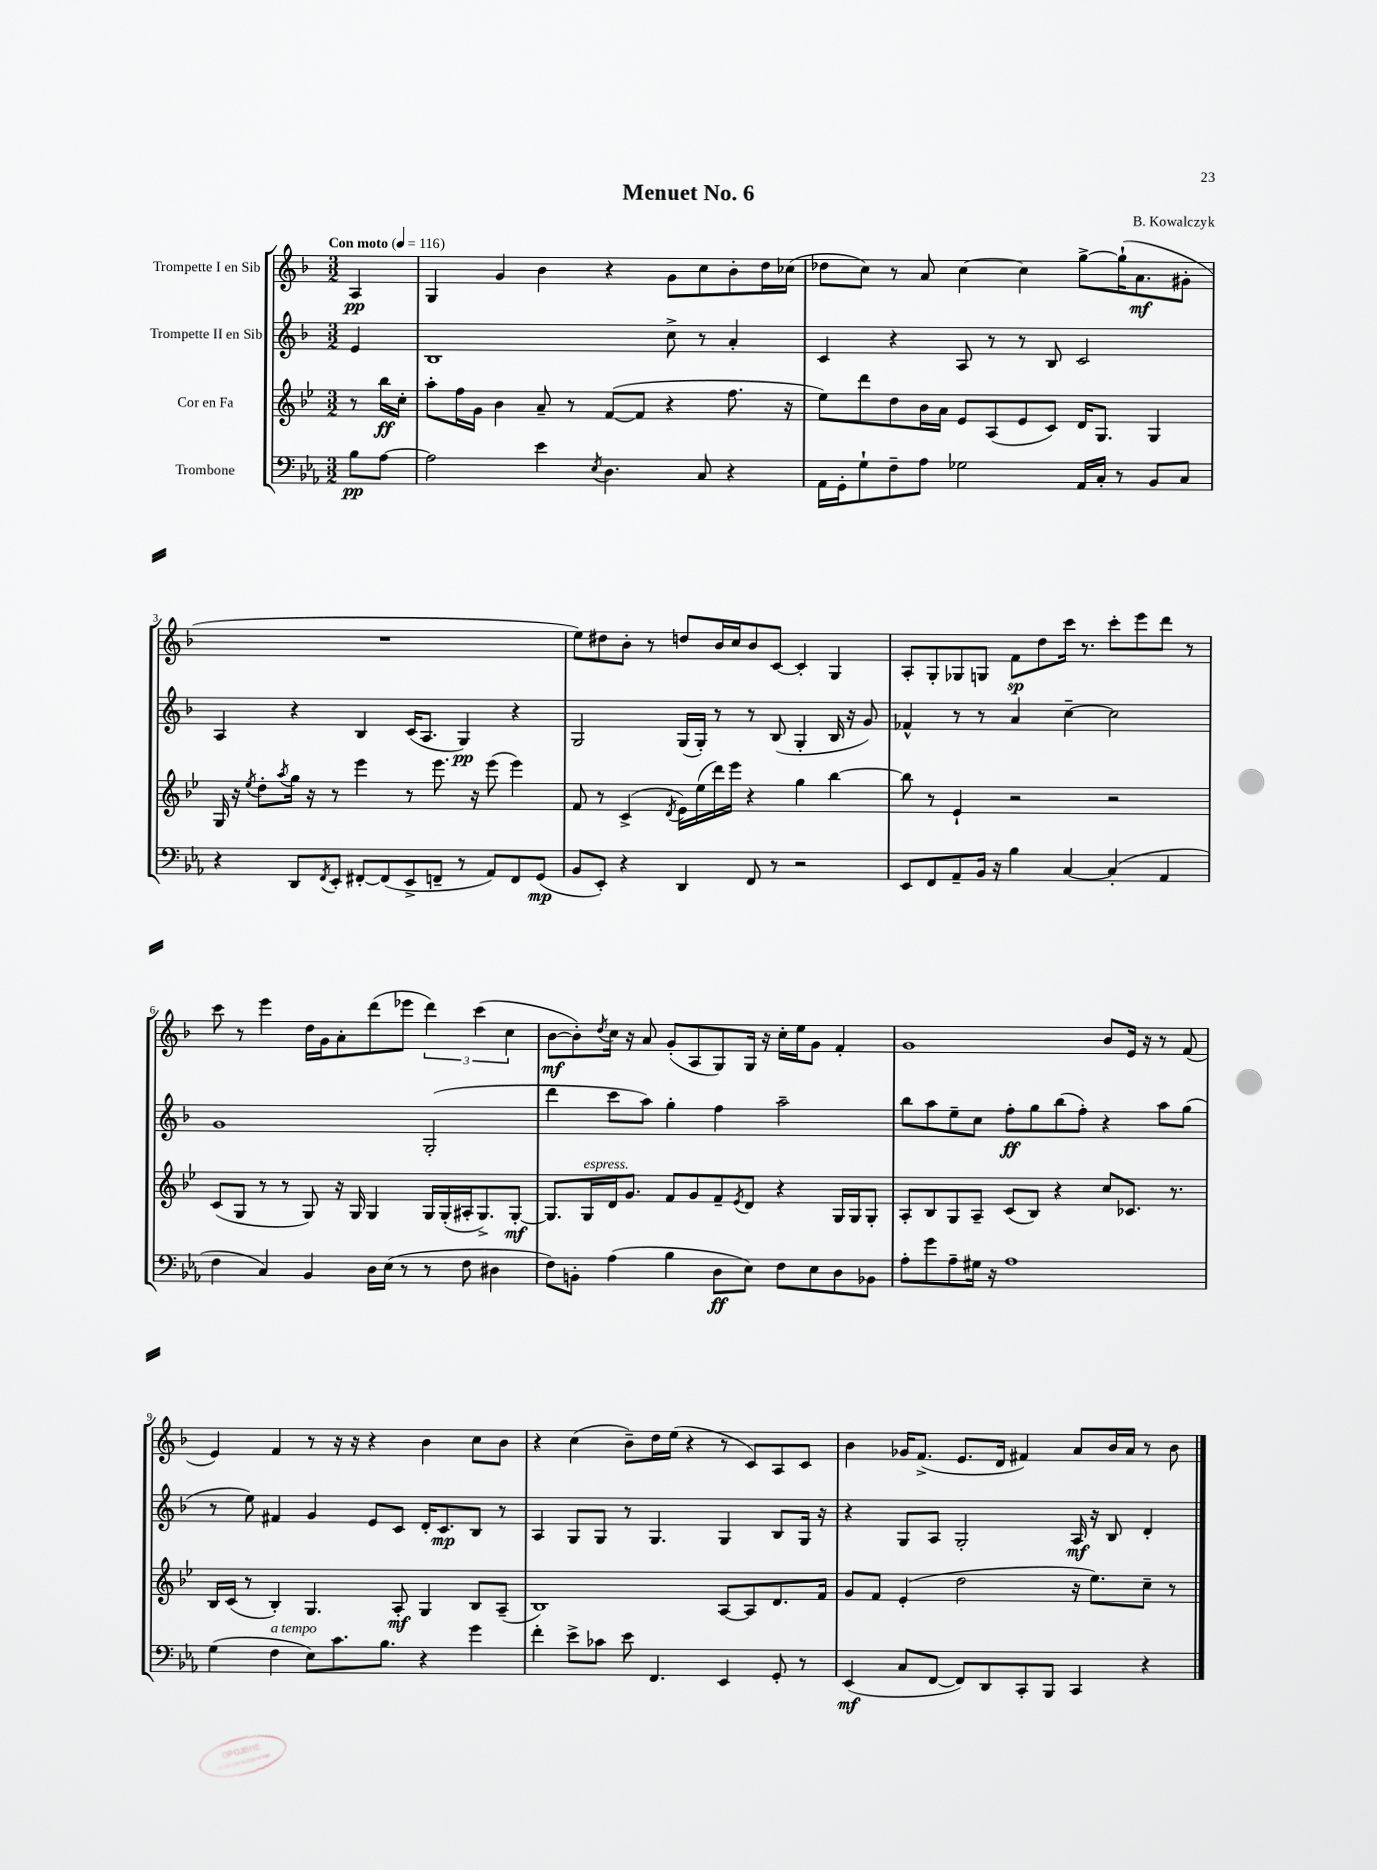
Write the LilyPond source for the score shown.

\header { title = "Menuet No. 6" composer = "B. Kowalczyk" }
<<
\new StaffGroup <<
\new Staff = "s0" \with { instrumentName = "Trompette I en Sib" } {
    \clef treble \key f \major \numericTimeSignature \time 3/2 \partial 4 \tempo "Con moto" 4 = 116
    a4\pp |
    g4 g'4 bes'4 r4 g'8 c''8 bes'8-. d''16 ces''16( |
    des''8 c''8) r8 a'8 c''4~ c''4 g''8~-> g''16-!( a'8.\mf gis'8-. |
    R1. |
    e''8) dis''8 bes'8-. r8 d''8 bes'16 c''16 bes'8 c'8~ c'4-. g4 |
    a8-. g8-. ges8 g8 f'8\sp d''8 c'''16 r8. c'''8-. e'''8 d'''8 r8 |
    c'''8 r8 e'''4 d''16 g'16 a'8-. d'''8( ees'''8 \tuplet 3/2 { d'''4) c'''4( c''4 } |
    bes'8~\mf bes'8-.) \acciaccatura { d''8 } c''16 r16 a'8 g'8-.( a8 g8) g16 r16 c''16-. e''16 g'8 f'4-. |
    g'1 bes'8 e'16 r16 r8 f'8( |
    e'4) f'4 r8 r16 r16 r4 bes'4 c''8 bes'8 |
    r4 c''4( bes'8--) d''16 e''16( r4 r8 c'8) a8 c'8 |
    bes'4 ges'16 f'8.->( e'8. d'16 fis'4) a'8 bes'16 a'16 r8 bes'8 \bar "|." |
}
\new Staff = "s1" \with { instrumentName = "Trompette II en Sib" } {
    \clef treble \key f \major \numericTimeSignature \time 3/2 \partial 4
    e'4 |
    bes1 c''8-> r8 a'4-. |
    c'4 r4 a8 r8 r8 bes8 c'2 |
    a4 r4 bes4 c'16( a8. g4\pp) r4 |
    g2 g16( g16-.) r8 r8 bes8( g4-. bes16 r16 g'8) |
    fes'4-^ r8 r8 a'4 c''4~-- c''2 |
    g'1 g2-.( |
    d'''4 c'''8 a''8) g''4-. f''4 a''2-- |
    bes''8 a''8 e''8-- c''8 f''8-.\ff g''8 bes''8( f''8-.) r4 a''8 g''8( |
    r8 e''8) fis'4 g'4 e'8 c'8 d'16-. c'8.\mp bes8 r8 |
    a4 g8 g8 r8 g4. g4 bes8 g16 r16 |
    r4 g8 a8 g2-. a16\mf r16 bes8 d'4-. \bar "|." |
}
\new Staff = "s2" \with { instrumentName = "Cor en Fa" } {
    \clef treble \key bes \major \numericTimeSignature \time 3/2 \partial 4
    r8 bes''16\ff c''16-. |
    a''8-. f''16 g'16 bes'4 a'8-- r8 f'8~( f'8 r4 f''8. r16 |
    ees''8) d'''8 d''8 bes'16 a'16 ees'8 a8( ees'8 c'8) d'16 g8. g4 |
    g16 r16 \acciaccatura { ees''8 } d''8-. \acciaccatura { a''8 } g''16 r16 r8 ees'''4 r8 ees'''8. r16 ees'''8( ees'''4) |
    f'8 r8 c'4->( \acciaccatura { d'8 } ees'16) ees''16( d'''16) ees'''16 r4 g''4 bes''4~ |
    bes''8 r8 ees'4-! r2 r2 |
    c'8( g8 r8 r8 g8) r16 g16 g4 g16 g16-.( ais16-. g8.->) g8~-.\mf |
    g8. g16^\markup { \italic "espress." } d'16 g'8. f'8 g'8 f'8-- \acciaccatura { ees'8 } d'8 r4 g16 g16 g8-. |
    a8-. bes8 g8 a8-- c'8( bes8) r4 c''8 ces'8. r8. |
    bes16 c'16( r8 bes4-.) g4. a8-.\mf g4 bes8 a8--( |
    bes1) a8~ a8 d'8. f'16 |
    g'8 f'8 ees'4-.( d''2 r16 ees''8.) c''8-- r8 \bar "|." |
}
\new Staff = "s3" \with { instrumentName = "Trombone" } {
    \clef bass \key ees \major \numericTimeSignature \time 3/2 \partial 4
    bes8\pp aes8~ |
    aes2 ees'4 \acciaccatura { ees8 } d4. c8 r4 |
    aes,16 g,16-. g8-! f8-- aes8 ges2 aes,16 c16-. r8 bes,8 c8 |
    r4 d,8 \acciaccatura { f,8 } ees,8-. fis,8~-. fis,8( ees,8-> f,8-- r8 aes,8) f,8 g,8\mp( |
    bes,8 ees,8-.) r4 d,4 f,8 r8 r2 |
    ees,8 f,8 aes,8-- bes,16 r16 bes4 c4~ c4-.( aes,4 |
    f4 c4) bes,4 d16 ees16( r8 r8 f8 dis4 |
    f8) b,8-. aes4( bes4 d8\ff ees8) f8 ees8 d8 bes,8 |
    aes8-. g'8 aes8-- gis16 r16 aes1 |
    g4( f4^\markup { \italic "a tempo" } ees8) c'8. bes8. r4 g'4 |
    f'4-. ees'8-> ces'8 ees'8 f,4. ees,4 g,8-. r8 |
    ees,4\mf( c8 f,8~ f,8) d,8 c,8-. bes,,8 c,4 r4 \bar "|." |
}
>>
>>
